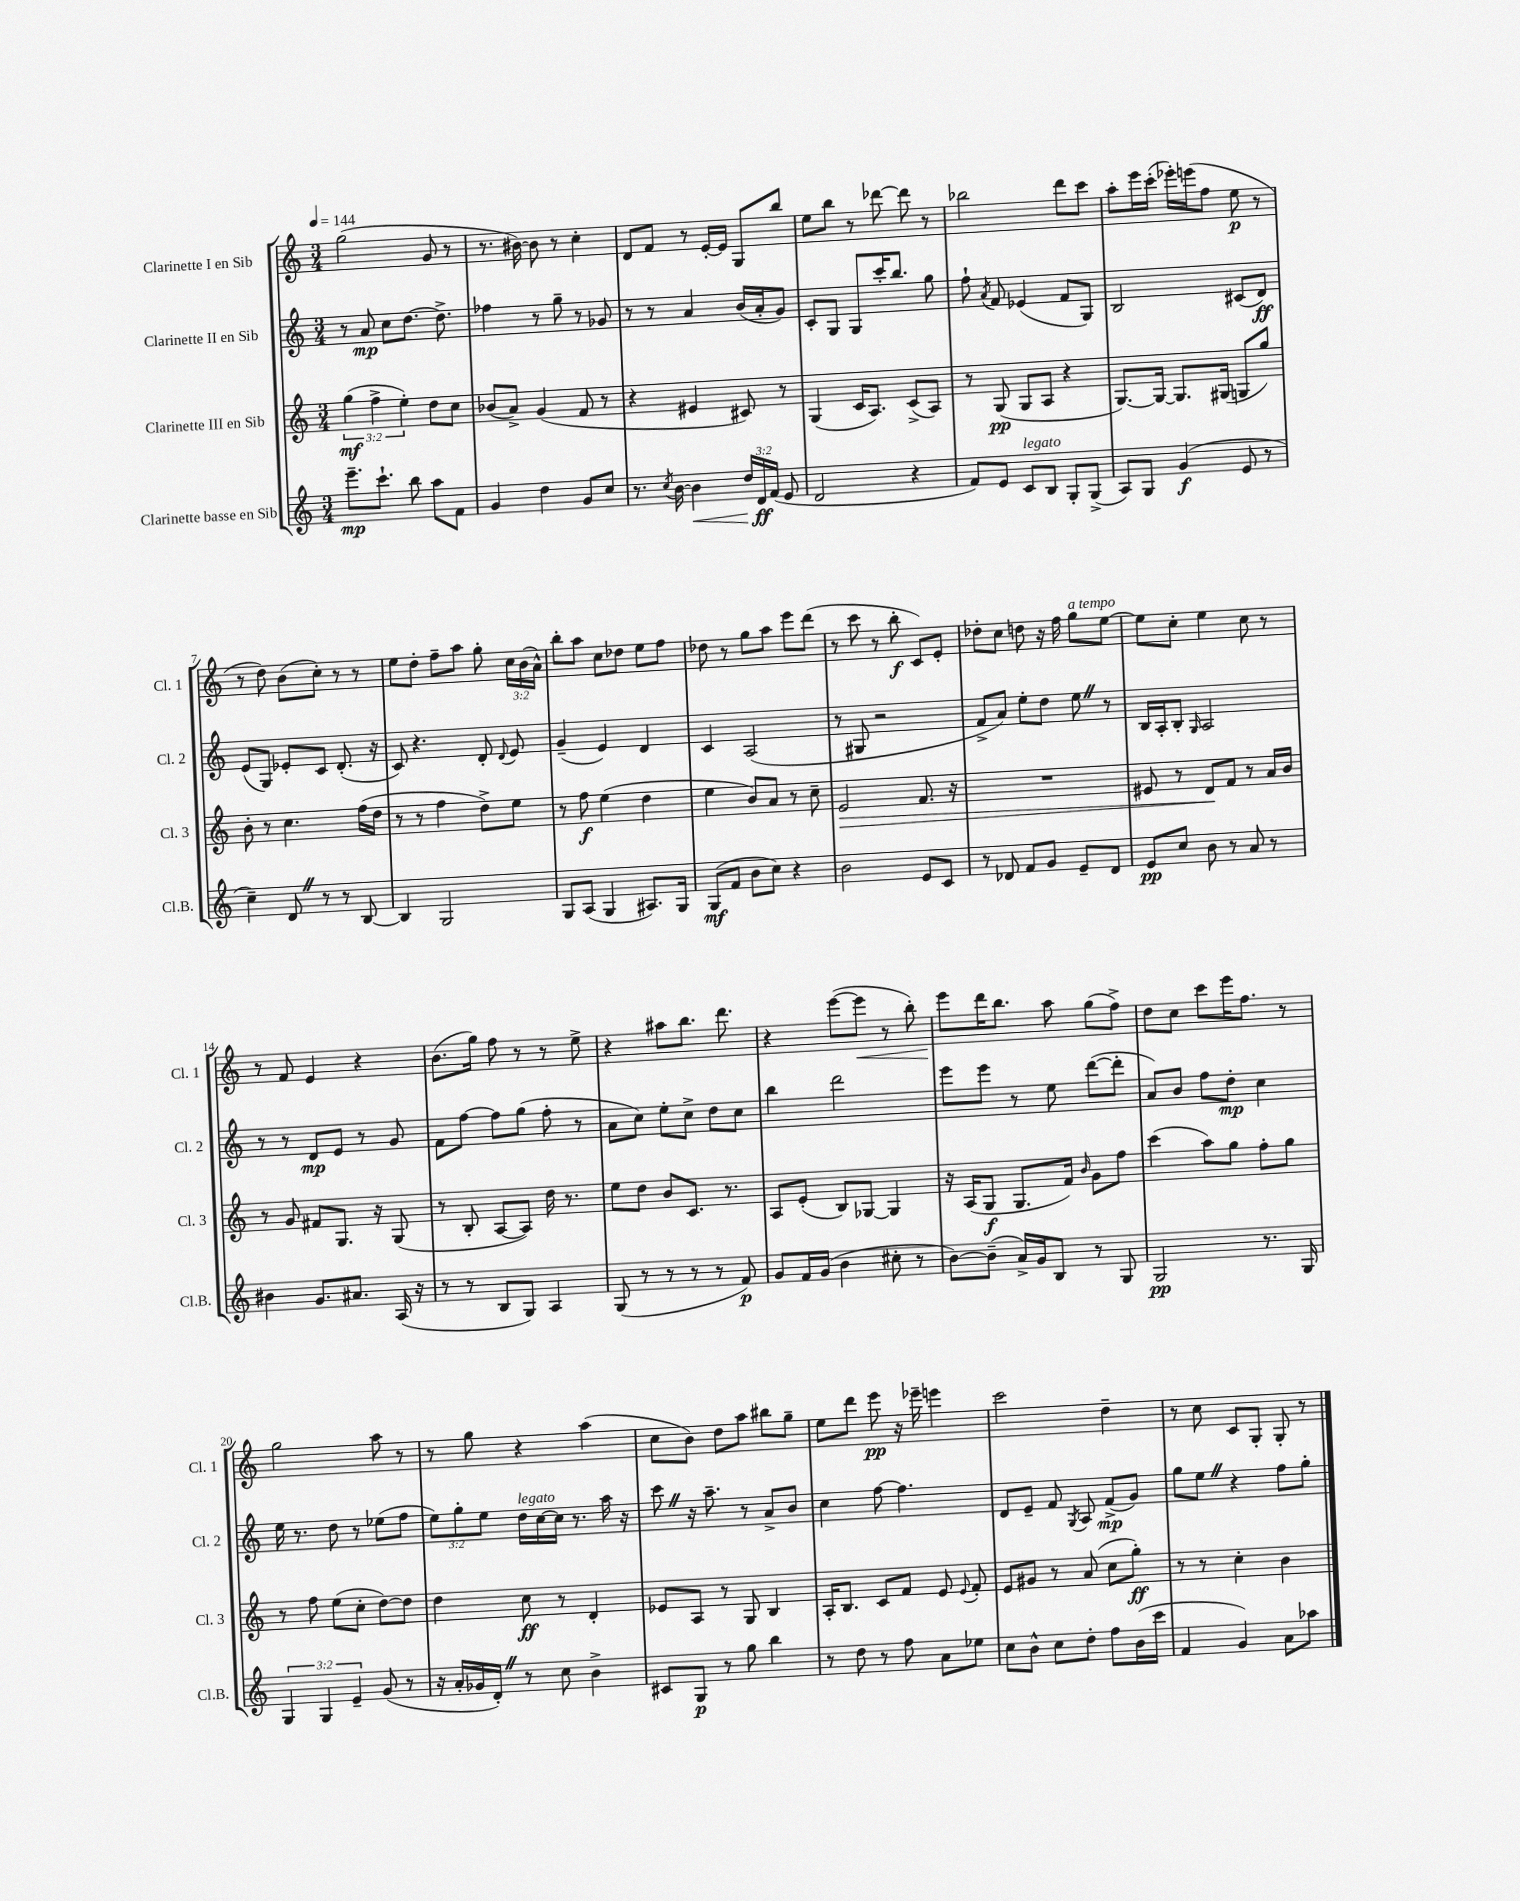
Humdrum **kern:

**kern	**kern	**kern	**kern
*staff4	*staff3	*staff2	*staff1
*clefG2	*clefG2	*clefG2	*clefG2
*k[]	*k[]	*k[]	*k[]
*M3/4	*M3/4	*M3/4	*M3/4
*MM144	*MM144	*MM144	*MM144
8.eee~	(6gg	8r	(2gg
.	.	8a	.
.	6ff^	.	.
8.ccc`	.	.	.
.	.	8cc	.
.	6ee')	.	.
8bb	.	[8.dd	.
8aa	8dd	.	8g
.	.	8.dd^]	.
8f	8cc	.	8r
=	=	=	=
4g	(8b-	4ff-	8.r
.	8a^)	.	.
.	.	.	[16b#)
4dd	(4g	8r	8b#]
.	.	8gg~	8r
8g	8f	8r	4cc'
8cc	8r	8g-	.
=	=	=	=
8.r	4r	8r	8d
.	.	8r	8f
8qcc	.	.	.
[16b	.	.	.
4b]	4e#	4a	8r
.	.	.	[16e'
.	.	.	16e]
24dd	8c#)	(16b	8G
24d	.	.	.
.	.	16a'	.
(24f	.	.	.
8e	8r	8g)	8bb
=	=	=	=
2d	(4G	8c'	8ee
.	.	8G	8bb
.	16c	8G	8r
.	8.A)	.	.
.	.	16ccc'	[8ddd-
.	.	8.bb	.
4r	(8c^	.	8ddd-]
.	8A)	8gg	8r
=	=	=	=
8f)	8r	8ff`	2bb-
.	.	8qa	.
8e	(8G	8f	.
8c	8G	(4e-	.
8B	8A	.	.
8G'	4r	8f	8ddd
(8G^	.	8G)	8ccc
=	=	=	=
8A)	[8.G)	2B	8aa'
8G	.	.	16eee
.	16G_	.	(16ccc'
(4g	8.G]	.	16eee-')
.	.	.	(16eee
.	.	.	8ff
.	(16G#	.	.
8e	8G	(8c#	8ee
8r	8gg)	8d)	8r
=	=	=	=
4cc~)	8b'	(8e	8r
.	8r	8G)	8dd)
8d	4.cc	8e-'	(8b
8r	.	8c	8cc')
8r	.	(8.d'	8r
[8B	(16ff	.	8r
.	16dd	16r	.
=	=	=	=
4B]	8r	8c)	8ee
.	8r	4.r	8dd'
2G	4ff	.	8ff~
.	.	.	8aa
.	8dd^)	8d'	8gg'
.	.	8qqd	.
.	8ee	8e	24cc
.	.	.	(24b
.	.	.	24a^^)
=	=	=	=
8G	8r	(4g~	8bb'
(8A	8ff	.	8aa
4G	(4ee	4e)	8cc
.	.	.	8dd-
8.A#)	4dd	4d	8ee
.	.	.	8ff
16G	.	.	.
=	=	=	=
(8G	4ee	4c	8dd-
8f	.	.	8r
8b	8b)	(2A	8gg
8cc)	8a	.	8aa
4r	8r	.	8eee
.	8cc~	.	(8ddd
=	=	=	=
2b	2e	8r	8r
.	.	8G#	8ccc
.	.	2r	8r
.	.	.	8bb'
8e	8.f	.	8c)
8c	.	.	8e'
.	16r	.	.
=	=	=	=
8r	2.r	8f^	8dd-'
8d-	.	8a)	8cc
8f	.	8ee'	8dd
8g	.	8dd	16r
.	.	.	16ff
8e~	.	8ee	8gg
8d-	.	8r	[8ee
=	=	=	=
8e	8e#	16B	8ee]
.	.	16A'	.
8cc	8r	8B'	8cc'
.	.	16qqG	.
8b	8d	2A	4ee
8r	8f	.	.
8a	8r	.	8cc
8r	16a	.	8r
.	16b	.	.
=	=	=	=
4b#	8r	8r	8r
.	8g	8r	8f
8.g	8f#	8d	4e
.	8.G	8e	.
8.a#	.	.	.
.	.	8r	4r
.	16r	.	.
(16A	(8G	8g	.
16r	.	.	.
=	=	=	=
8r	8r	8f	(8.b
8r	8B'	[8ff	.
.	.	.	16gg)
8B	[8A	8ff]	8ff
8G)	8A])	(8gg	8r
4A	16dd	8ff'	8r
.	8.r	.	.
.	.	8r	8ee^
=	=	=	=
(8G	8ee	8a	4r
8r	8dd	8cc)	.
8r	8b	8ee'	8aa#
8r	8.c	8cc^	8.bb
8r	.	8dd	.
.	8.r	.	8.ddd
8f)	.	8cc	.
=	=	=	=
8g	8A	4bb	4r
16f	(8e'	.	.
(16g	.	.	.
4b	8B)	2ddd	([8eee
.	[8G-	.	8eee]
8cc#'	4G-]	.	8r
8r	.	.	8bb')
=	=	=	=
[8b)	16r	8eee	8eee
.	(16A	.	.
(8b~]	8G	8eee	16ddd
.	.	.	8.bb
16a^)	8.G	8r	.
16g	.	.	.
8B	.	8ee	8aa
.	16f)	.	.
.	16qqb	.	.
8r	8g	([8ddd	(8gg
8G	8ff	8ddd']	8ff^)
=	=	=	=
2G	(4ccc	8a)	8dd
.	.	8b	8cc
.	8aa)	8ff	8ccc
.	8gg	8dd'	16eee
.	.	.	8.ff
8.r	8ff'	4cc	.
.	8gg	.	8r
16G	.	.	.
=	=	=	=
6G	8r	16ee	2gg
.	.	8.r	.
.	8ff	.	.
6G	.	.	.
.	(8ee	8dd	.
6e~	.	.	.
.	8cc'	8r	.
(8g	[8dd)	(8ee-	8aa
8r	8dd]	8ff	8r
=	=	=	=
16r	4dd	12ee)	8r
16a'	.	.	.
.	.	12gg'	.
16g-	.	.	8gg
.	.	12ee	.
16d')	.	.	.
8r	8cc	16dd	4r
.	.	[16cc	.
8cc	8r	16cc]	.
.	.	8.r	.
4b^	4d'	.	(4aa
.	.	16aa	.
.	.	16r	.
=	=	=	=
8c#	8e-	8ccc	8cc
8G	8A	16r	8b)
.	.	8.aa~	.
8r	8r	.	8dd
8gg	8G	8r	8aa
4bb	4B	8a^	8bb#
.	.	8b	8gg~
=	=	=	=
8r	16A'	4cc	8ee
.	8.B	.	.
8dd	.	.	8ddd
8r	8c	[8ff	8eee
8ff	8f	4.ff]	16r
.	.	.	16eee-~
8a	8e	.	4eee
.	8qqe	.	.
8ee-	8f'	.	.
=	=	=	=
8cc	8e	8d	2ccc
8b^^	8g#	8e~	.
8cc	8r	8f	.
.	.	8qG	.
8dd'	(8a	8A	.
8ff	8cc	(8f^	4dd~
(16b	8gg')	8g)	.
16ccc	.	.	.
=	=	=	=
4f	8r	8gg	8r
.	8r	8ee	8cc
4g)	4cc'	4r	8c
.	.	.	8G'
8a	4b	8ff	8G'
8aa-	.	8gg'	8r
==	==	==	==
*-	*-	*-	*-
